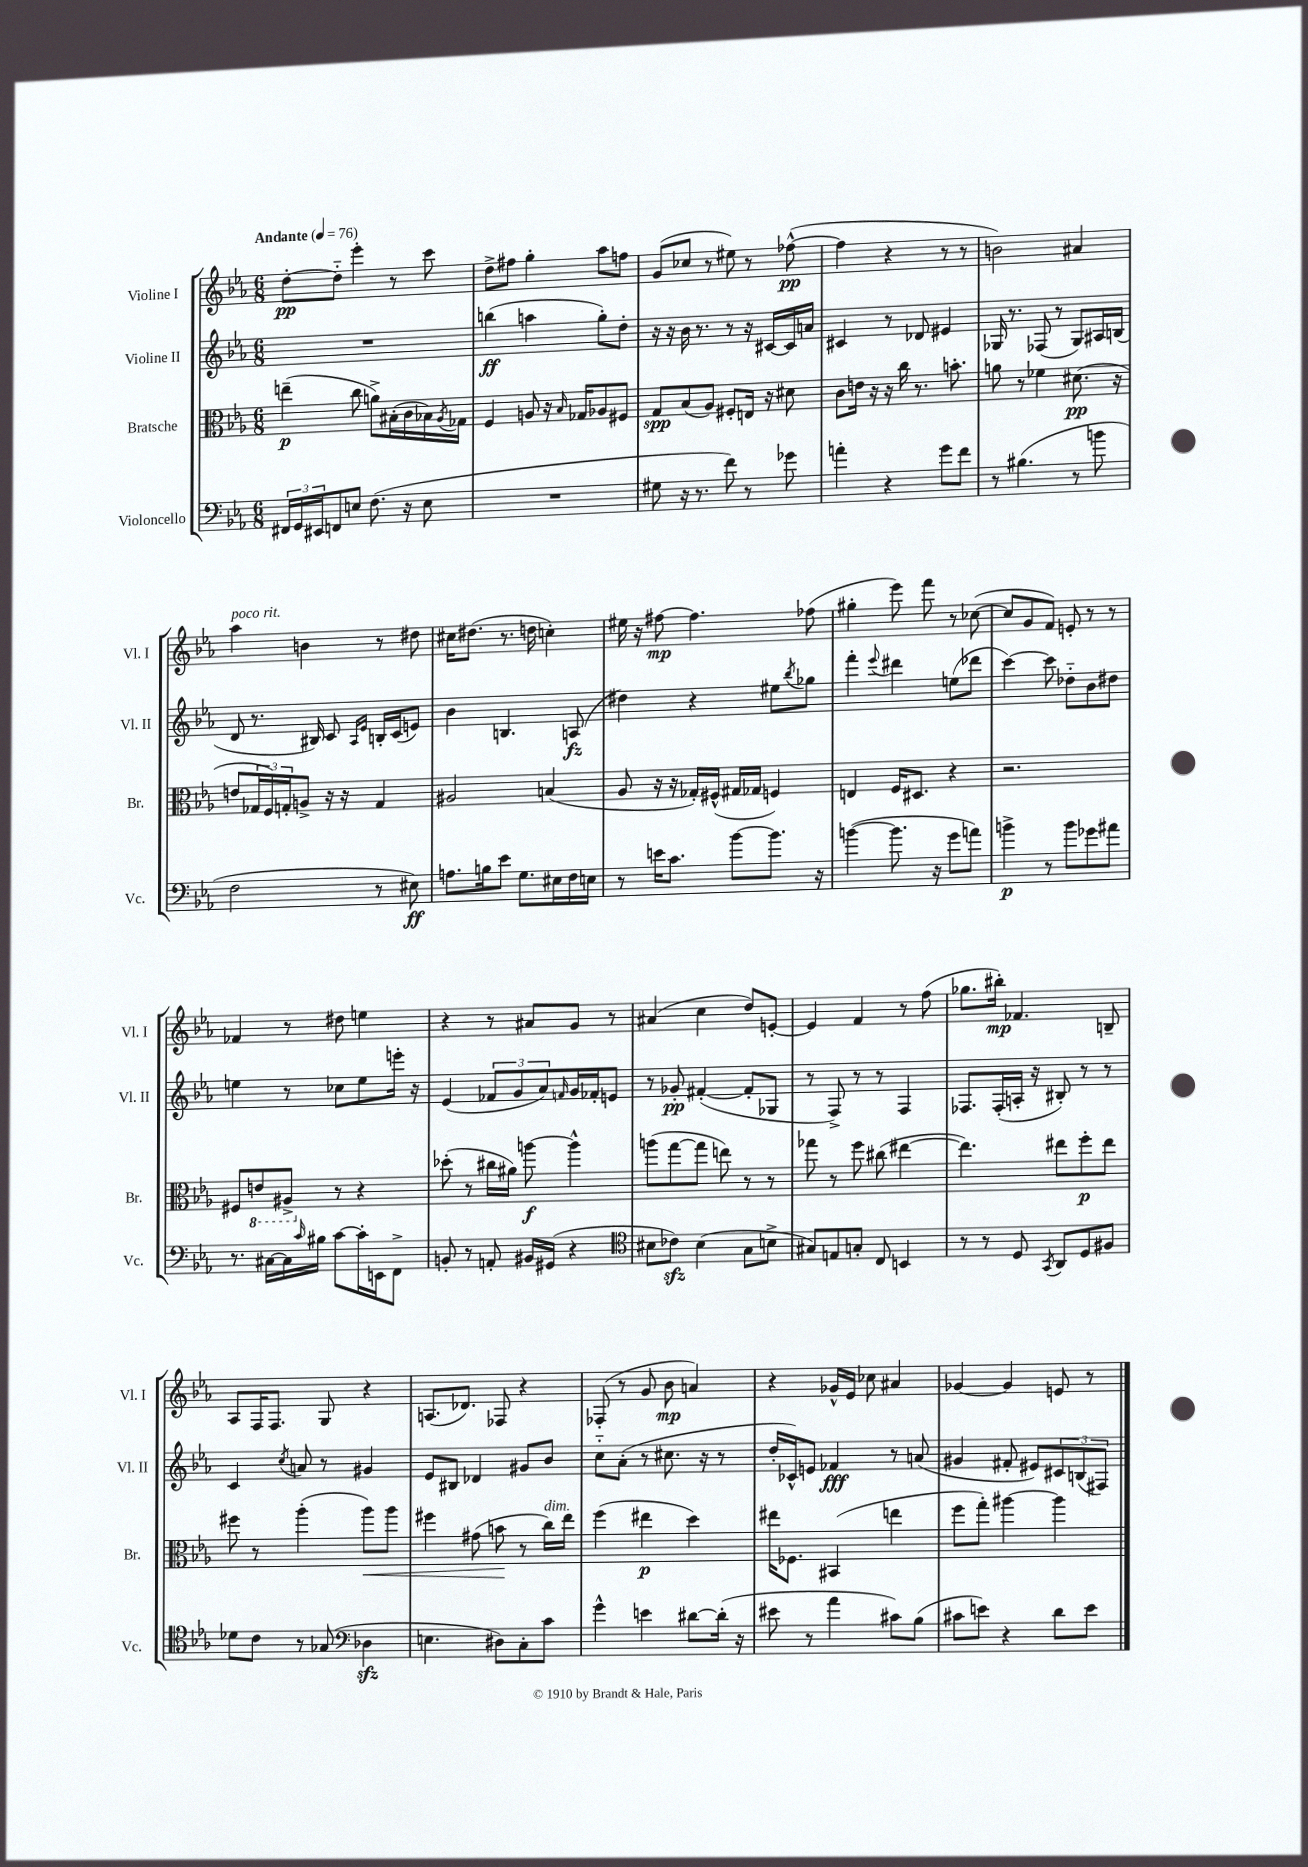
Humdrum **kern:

**kern	**kern	**kern	**kern
*staff4	*staff3	*staff2	*staff1
*clefF4	*clefC3	*clefG2	*clefG2
*k[b-e-a-]	*k[b-e-a-]	*k[b-e-a-]	*k[b-e-a-]
*M6/8	*M6/8	*M6/8	*M6/8
*MM76	*MM76	*MM76	*MM76
24FF#	(4ee~	2.r	[8dd'
24GG	.	.	.
24EE#	.	.	.
8FF	.	.	8dd'~]
8E	8cc	.	4eee-'
(8.F	8a^)	.	.
.	(16B#'	.	8r
16r	16c	.	.
8E	16B-)	.	8ccc
.	8qA-	.	.
.	16G-	.	.
=	=	=	=
2.r	4F	(4bb	8dd^
.	.	.	8ff#
.	8A	4aa	4gg'
.	16r	.	.
.	16qqB-	.	.
.	16G-	.	.
.	8A-	8gg')	8aa-
.	8F#	8dd'	8ff
=	=	=	=
8G#	8G	16r	(8g
.	.	16r	.
16r	(8B-	16b-	8cc-
8.r	.	8.r	.
.	8A-)	.	8r
8f)	8F#'	8r	8ee#)
8r	16E	16r	8r
.	16r	[16c#	.
8g-	8d#	16c#]	([8ff-^^
.	.	16a	.
=	=	=	=
4a'	8c	4c#	4ff-]
.	16e	.	.
.	16r	.	.
4r	16r	8r	4r
.	16cc	.	.
.	8.r	8d-	.
8g	.	4e#	8r
.	8.b'	.	.
8f	.	.	8r
=	=	=	=
8r	8a	16G-	2b)
.	.	8.r	.
(4.B#	8r	.	.
.	4f-	(8F-	.
.	.	8r	.
8r	(8.d#	8G-)	4a#
8b	.	16A#	.
.	16r	(16B	.
=	=	=	=
2F	8e	8d	4aa-
.	24G-	8.r	.
.	24F)	.	.
.	24G'	.	.
.	8A^	.	4b
.	.	16B#)	.
.	16r	8c	.
.	16r	.	.
.	.	16qqA-	.
.	.	16qqe-	.
8r	4G	16B'	8r
.	.	(16c	.
8E#)	.	8e)	8dd#
=	=	=	=
8.A	2A#	4b-	16cc#
.	.	.	(8.dd#
16B	.	.	.
8e-	.	4.B	8.r
8.G	.	.	.
.	.	.	16dd
.	(4B	.	4cc')
16E#	.	.	.
16F	.	(8A	.
16E	.	.	.
=	=	=	=
8r	8A-	4dd#)	16ee#
.	.	.	16r
16e	16r	.	[8ff#
8.c	16r	.	.
.	16G-')	4r	4.ff#]
.	(16F#^^	.	.
[8b-	16G#	.	.
.	16G-	.	.
8.b-]	4F)	8ee#	.
.	.	8qbb-	.
.	.	8gg-	(8ff-
16r	.	.	.
=	=	=	=
([4b	4E	4fff'	4gg#'
.	.	8qqeee-	.
8.b]	16F	4ddd#	8eee-)
.	8.D#	.	.
.	.	.	8fff
16r	.	.	.
8g	4r	(8ee	8r
8a)	.	8ddd-	([8cc-
=	=	=	=
4b^	2.r	[4ccc)	8cc-]
.	.	.	8g
8r	.	8ccc]	8f)
8b	.	8dd-'~	8e'
8g-	.	8b-	8r
8a#	.	8dd#	8r
=	=	=	=
8.r	8F#	4ee	4f-
.	8E	.	.
[16C#	.	.	.
16C#]	8AA#^	8r	8r
16qqc	.	.	.
16B#	.	.	.
[8c	8r	8cc-	8dd#
16c']	4r	8ee	4ee
16EE	.	.	.
8FF^	.	16eee'	.
.	.	16r	.
=	=	=	=
8BB'	(8dd-'	(4e-	4r
8r	8r	.	.
8AA'	16cc#	12f-	8r
.	16a#)	.	.
.	.	12g	.
16BB#	[8aa	.	8a#
.	.	12a-)	.
(16GG#	.	.	.
.	.	16qqf	.
4r	4aa^^]	16g	8g
.	.	16f-'	.
.	.	8e	8r
=	=	=	=
*clefC4	*	*	*
8B#	(8aa	8r	(4a#
8c-)	[8gg	8g-'	.
(4B#	8gg]	([4f#'	4cc
.	8ee)	.	.
8G	8r	8f#']	8dd)
8B^	8r	8G-	[8e'
=	=	=	=
8G#)	8gg-	8r	4e]
8E	8r	8F^)	.
8G'	8ff	8r	4f
8C	(8cc#	8r	.
4BB	[4ee#	4F	8r
.	.	.	(8ff
=	=	=	=
8r	4.ee#])	8.F-	8.gg-
8r	.	.	.
.	.	(16F-'	16bb#')
8D	.	16A'	4.f-
.	.	16r	.
8qGG	.	.	.
8AA-	8ee#	8B#')	.
8D	8ff'	8r	.
8F#	8ee#	8r	8B~
=	=	=	=
8d-	8ff#	4c	8A-
8c	8r	.	16F
.	.	.	8.F
.	.	8qcc	.
8r	(4aa-'	8a	.
(8G-	.	8r	8G
*clefF4	*	*	*
4D-	8aa-)	4g#	4r
.	8aa-	.	.
=	=	=	=
4.E	4ff#	8e-	(8.A
.	.	8B#	.
.	.	.	8.d-)
.	(8g#	4d-	.
8D#)	8b	.	8F-
8C'	8r	8g#	4r
8c	16cc)	8b-	.
.	16ee-	.	.
=	=	=	=
4g^^	(4ff	8cc'~	(8F-'
.	.	(8a-'	8r
4e	4ee#	8r	8g
.	.	8.cc#	8b-
[8d#	4dd)	.	4a)
.	.	16r	.
(16d#']	.	8r	.
16r	.	.	.
=	=	=	=
8e#	16ee#	16dd'	4r
.	8.F-	16c-^^)	.
8r	.	8e	.
4a-	(4BB#	4f-	16g-^^
.	.	.	16e-
.	.	.	8cc-
8c#)	4ee	8r	4a#
(8B-	.	(8a	.
=	=	=	=
8c#	8ff	4g#	[4g-
8e)	8gg')	.	.
4r	[4aa#	8f#'	4g-]
.	.	8e#)	.
8d	4aa#]	12c#	8e
.	.	(12B	.
8e	.	.	8r
.	.	12F#)	.
==	==	==	==
*-	*-	*-	*-
